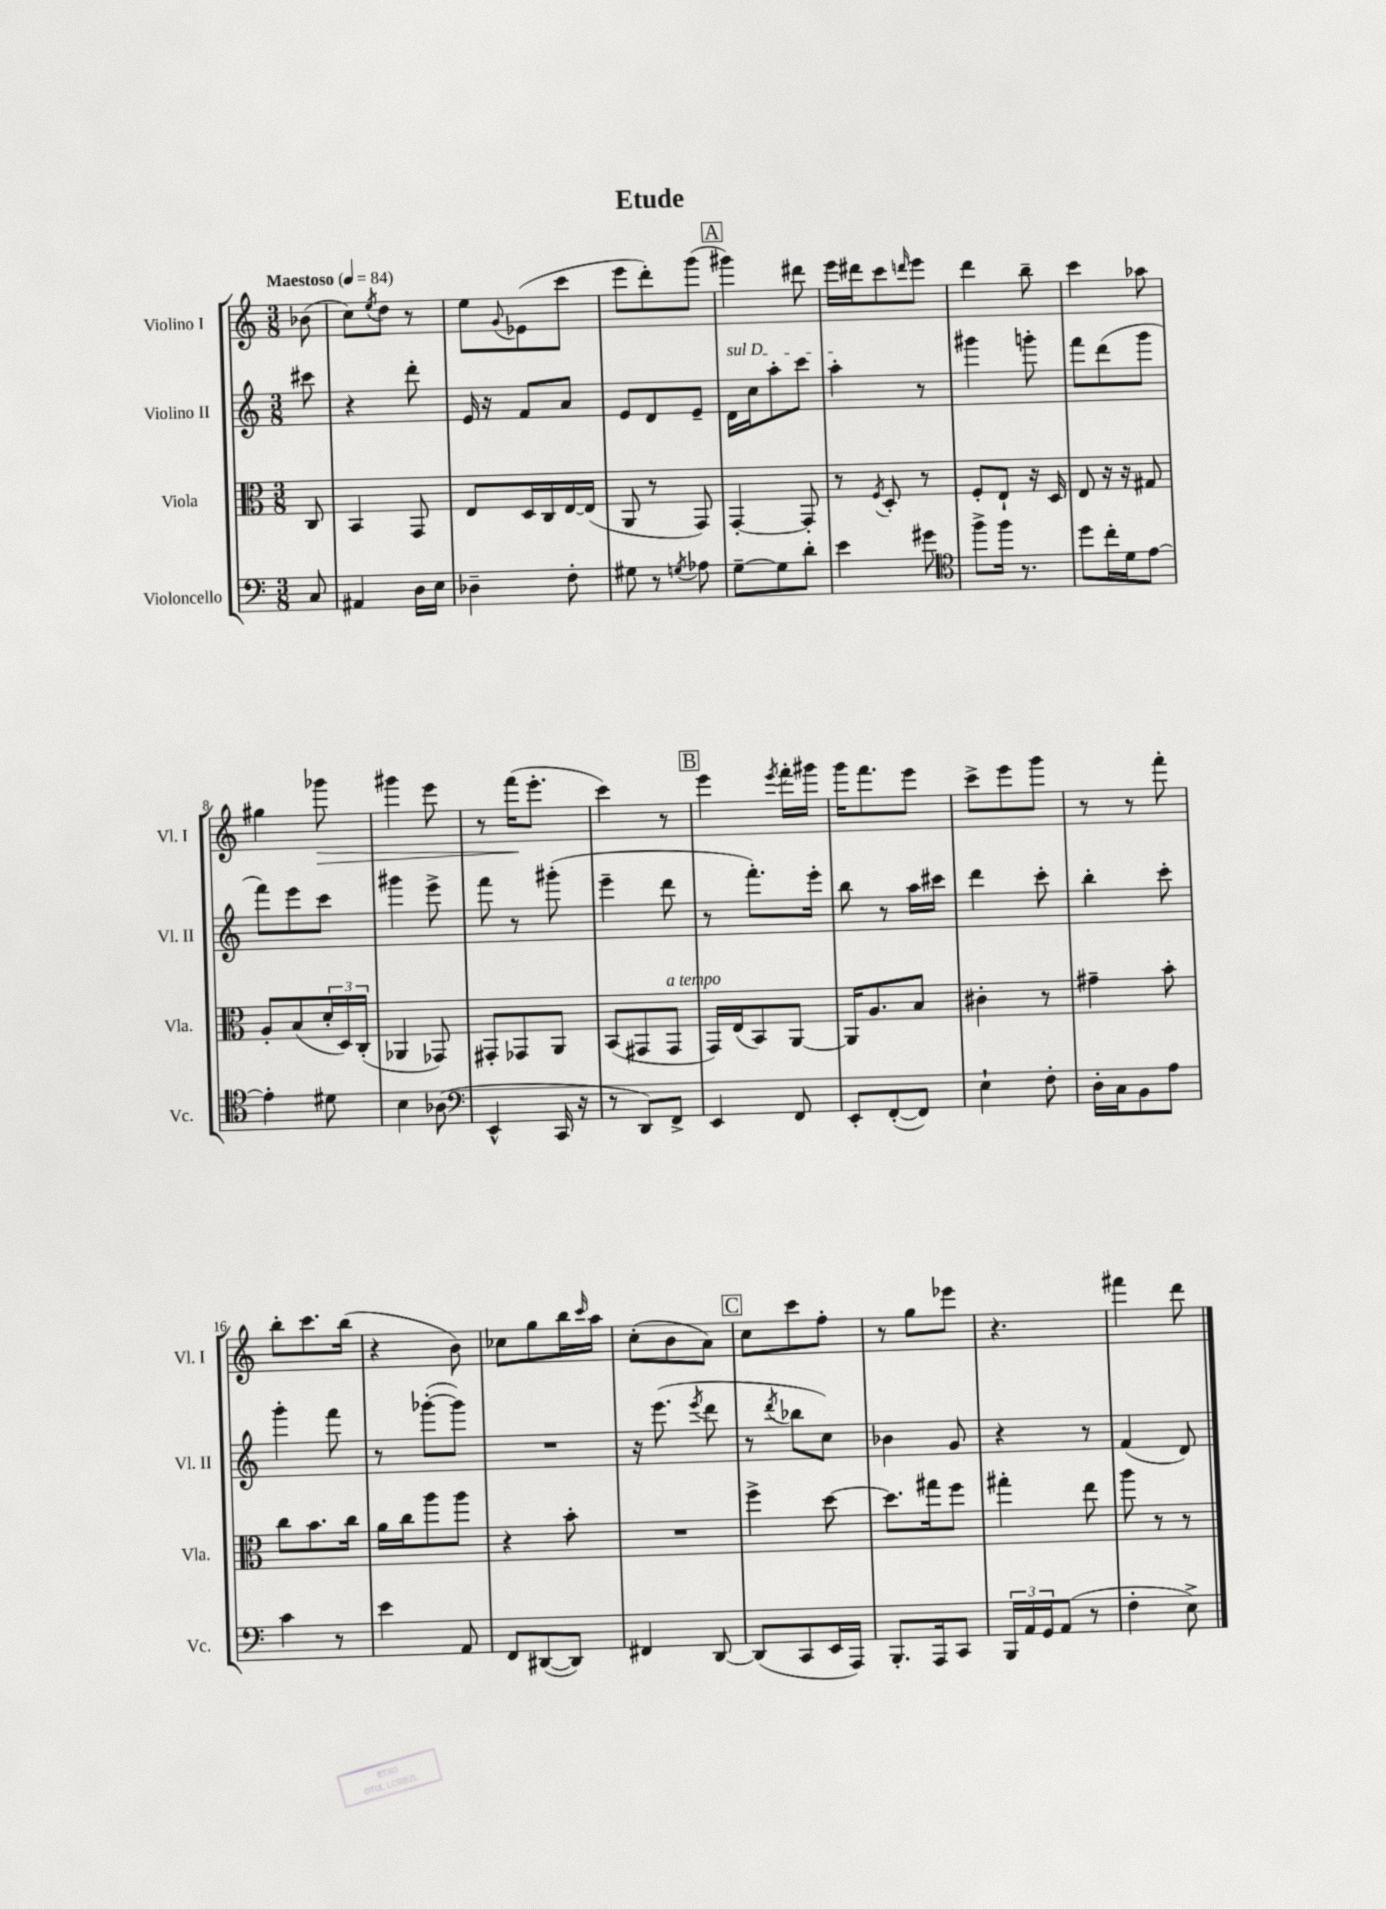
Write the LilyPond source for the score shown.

\header { title = "Etude" }
<<
\new StaffGroup <<
\new Staff = "s0" \with { instrumentName = "Violino I" shortInstrumentName = "Vl. I" } {
    \clef treble \key c \major \numericTimeSignature \time 3/8 \partial 8 \tempo "Maestoso" 4 = 84
    bes'8( |
    c''8) \acciaccatura { e''8 } d''8 r8 |
    e''8 \appoggiatura { g'8 } ees'8( c'''8 |
    e'''8 d'''8-.) g'''8( |
    \mark \markup { \box "A" } gis'''4) dis'''8 |
    e'''16 dis'''16 c'''8 \grace { d'''16 } e'''8 |
    d'''4 b''8-- |
    c'''4 aes''8 |
    gis''4 ges'''8\> |
    gis'''4 e'''8 |
    r8 f'''16\!( e'''8.-. |
    c'''4) r8 |
    \mark \markup { \box "B" } e'''4 \acciaccatura { e'''8 } f'''16-. gis'''16 |
    g'''16 f'''8. e'''8 |
    c'''8-> e'''8 g'''8 |
    r8 r8 f'''8-. |
    b''8-. c'''8. b''16( |
    r4 b'8) |
    ces''8 g''8 b''16 \grace { c'''16 } a''16 |
    c''8-.( b'8 a'8) |
    \mark \markup { \box "C" } c''8 c'''8 f''8-. |
    r8 g''8 ees'''8 |
    r4. |
    fis'''4 d'''8 \bar "|." |
}
\new Staff = "s1" \with { instrumentName = "Violino II" shortInstrumentName = "Vl. II" } {
    \clef treble \key c \major \numericTimeSignature \time 3/8 \partial 8
    cis'''8 |
    r4 d'''8-. |
    e'16 r16 f'8 a'8 |
    e'8 d'8 e'8-- |
    \mark \markup { \box "A" } \once \override TextSpanner.bound-details.left.text = \markup { \italic "sul D" } d'16\startTextSpan c''16 a''8-. c'''8 |
    a''4-.\stopTextSpan r8 |
    gis'''4 g'''8-. |
    f'''8 d'''8( g'''8 |
    f'''8) e'''8 c'''8 |
    gis'''4 e'''8-> |
    f'''8 r8 gis'''8-.( |
    e'''4-- d'''8 |
    \mark \markup { \box "B" } r8 f'''8.-.) e'''16-. |
    b''8 r8 a''16 cis'''16 |
    d'''4 c'''8-. |
    b''4-. c'''8-. |
    g'''4-. f'''8 |
    r8 ges'''8~-.( ges'''8) |
    R4. |
    r16 e'''8.( \acciaccatura { e'''8 } d'''8 |
    \mark \markup { \box "C" } r8 \acciaccatura { d'''8 } bes''8 c''8) |
    bes'4 g'8 |
    r4 r8 |
    f'4( d'8) \bar "|." |
}
\new Staff = "s2" \with { instrumentName = "Viola" shortInstrumentName = "Vla." } {
    \clef alto \key c \major \numericTimeSignature \time 3/8 \partial 8
    c8 |
    b,4 g,8 |
    e8 d16 c16 e16~ e16( |
    a,8 r8 g,8) |
    \mark \markup { \box "A" } g,4~-. g,8-. |
    r8 \acciaccatura { f8 } d8-. r8 |
    f8-. e8-! r16 d16 |
    e8 r16 r16 gis8 |
    a8-. b8( \tuplet 3/2 { d'16-. d16) c16-.( } |
    aes,4 ges,8) |
    gis,8-. ges,8 a,8 |
    b,8( gis,8 gis,8^\markup { \italic "a tempo" } |
    \mark \markup { \box "B" } g,16) e16( b,8) a,8~ |
    a,16 a8. b8 |
    cis'4-. r8 |
    gis'4-- b'8-. |
    c''8 b'8. c''16 |
    a'16 c''16 a''8 a''8 |
    r4 b'8-. |
    R4. |
    \mark \markup { \box "C" } f''4-> d''8~ |
    d''8. gis''16 f''8 |
    gis''4-. e''8 |
    a''8 r8 r8 \bar "|." |
}
\new Staff = "s3" \with { instrumentName = "Violoncello" shortInstrumentName = "Vc." } {
    \clef bass \key c \major \numericTimeSignature \time 3/8 \partial 8
    c8 |
    ais,4 d16 e16 |
    des4-- f8-. |
    gis8 r8 \acciaccatura { g8 } aes8 |
    \mark \markup { \box "A" } g8~-- g8 d'8-. |
    e'4 gis'8 |
    \clef tenor f''8-> f''16 r8. |
    d''8 c''16-. d'16 e'8~ |
    e'4-. dis'8 |
    b4 aes8( |
    \clef bass e,4-^ c,16 r16 |
    r8 d,8) f,8-> |
    \mark \markup { \box "B" } e,4 f,8 |
    e,8-. f,8~-.( f,8) |
    e4-! f8-. |
    d16-. c16 b,8 a8 |
    c'4 r8 |
    e'4 a,8 |
    f,8 dis,8~( dis,8) |
    fis,4 d,8~ |
    \mark \markup { \box "C" } d,8( c,8 e,16 a,,16) |
    b,,8.-. a,,16 c,8 |
    \tuplet 3/2 { b,,16 a,16 g,16 } a,8( r8 |
    f4-. e8->) \bar "|." |
}
>>
>>
